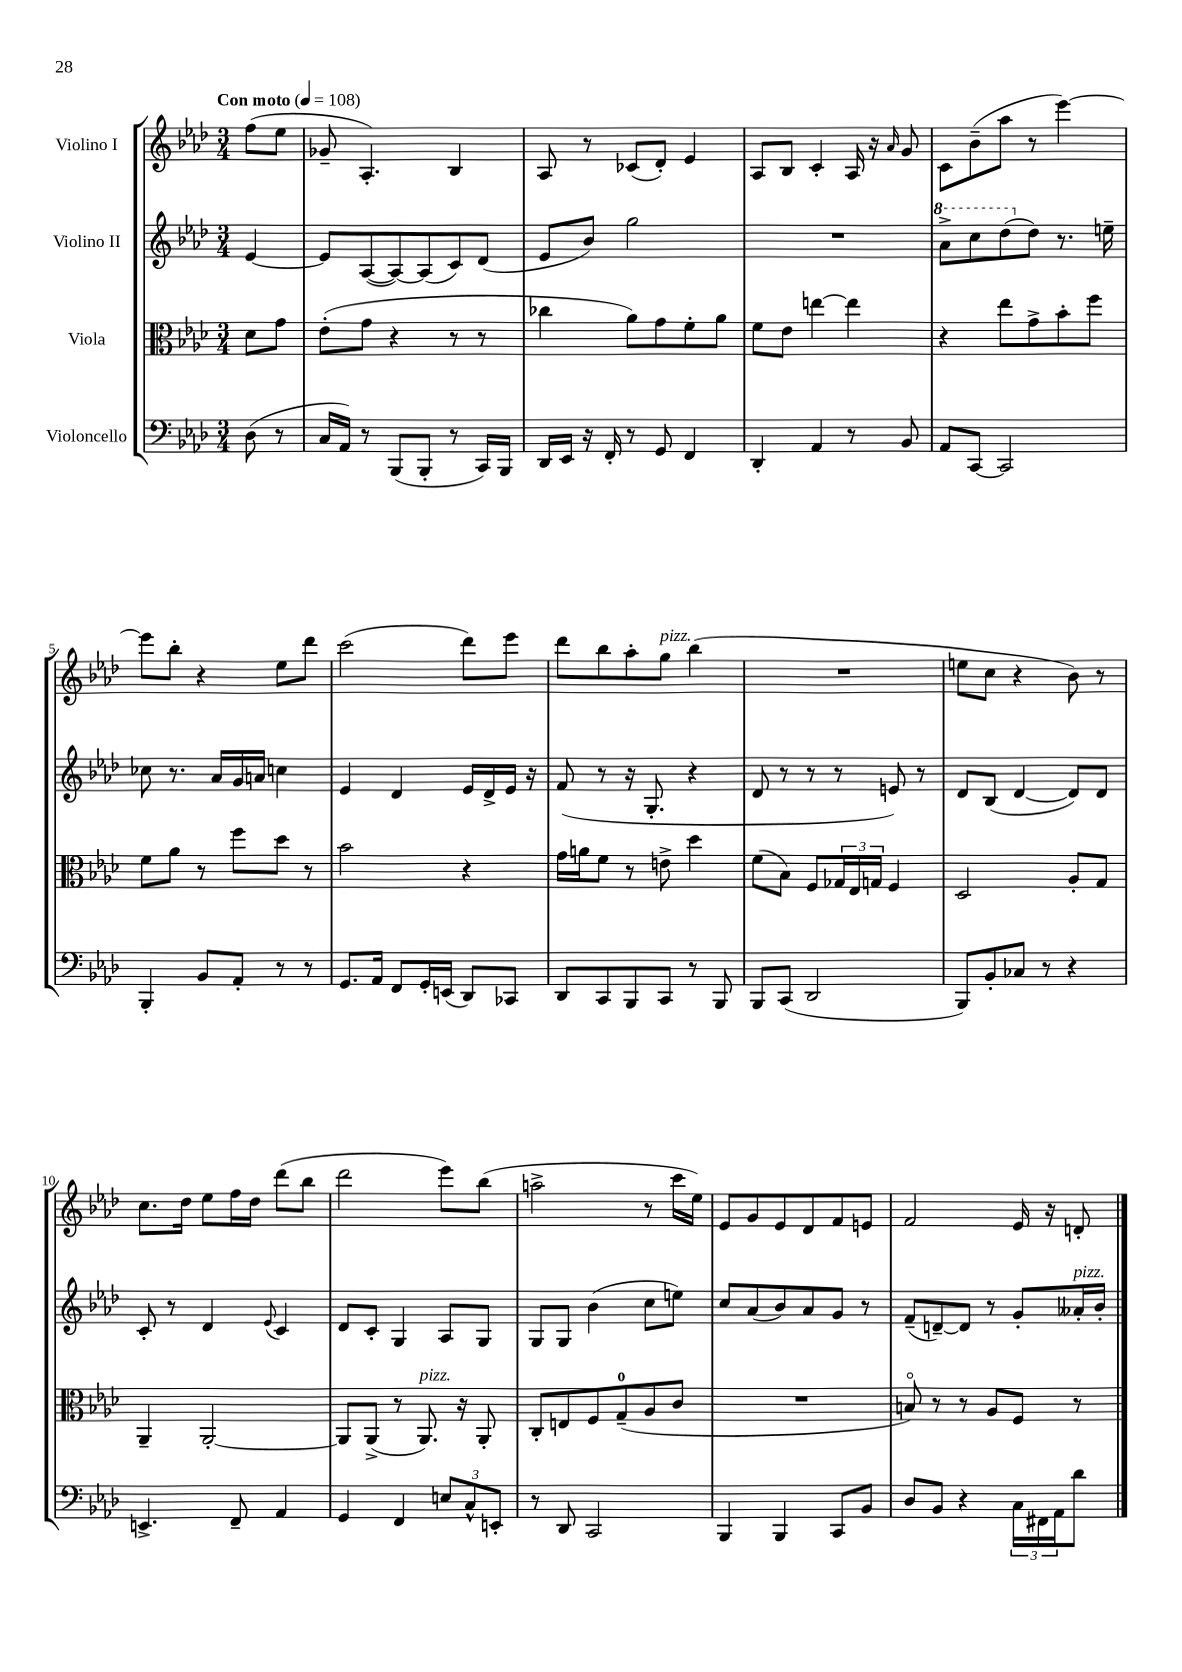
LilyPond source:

<<
\new StaffGroup <<
\new Staff = "s0" \with { instrumentName = "Violino I" } {
    \clef treble \key aes \major \numericTimeSignature \time 3/4 \partial 4 \tempo "Con moto" 4 = 108
    f''8( ees''8 |
    ges'8-- aes4.-.) bes4 |
    aes8 r8 ces'8( des'8-.) ees'4 |
    aes8 bes8 c'4-. aes16 r16 \grace { aes'16 } g'8 |
    c'8 bes'8--( aes''8 r8 ees'''4~) |
    ees'''8 bes''8-. r4 ees''8 des'''8 |
    c'''2( des'''8) ees'''8 |
    des'''8 bes''8 aes''8-. g''8^\markup { \italic "pizz." } bes''4( |
    R2. |
    e''8 c''8 r4 bes'8) r8 |
    c''8. des''16 ees''8 f''16 des''16 des'''8( bes''8 |
    des'''2 ees'''8) bes''8( |
    a''2-> r8 c'''16 ees''16) |
    ees'8 g'8 ees'8 des'8 f'8 e'8 |
    f'2 ees'16 r16 d'8-. \bar "|." |
}
\new Staff = "s1" \with { instrumentName = "Violino II" } {
    \clef treble \key aes \major \numericTimeSignature \time 3/4 \partial 4
    ees'4~ |
    ees'8 aes8~( aes8~) aes8( c'8) des'8( |
    ees'8 bes'8) g''2 |
    R2. |
    \ottava #1 aes''8-> c'''8 des'''8( \ottava #0 des''8) r8. e''16-- |
    ces''8 r8. aes'16 g'16 a'16 c''4 |
    ees'4 des'4 ees'16 des'16-> ees'16 r16 |
    f'8( r8 r16 g8.-. r4 |
    des'8 r8 r8 r8 e'8) r8 |
    des'8 bes8( des'4~ des'8) des'8 |
    c'8-. r8 des'4 \appoggiatura { ees'8 } c'4 |
    des'8 c'8-. g4 aes8 g8 |
    g8 g8 bes'4( c''8 e''8) |
    c''8 aes'8( bes'8) aes'8 g'8 r8 |
    f'8--( d'8~--) d'8 r8 g'8-. aeses'16-.^\markup { \italic "pizz." } bes'16-. \bar "|." |
}
\new Staff = "s2" \with { instrumentName = "Viola" } {
    \clef alto \key aes \major \numericTimeSignature \time 3/4 \partial 4
    des'8 g'8 |
    ees'8-.( g'8 r4 r8 r8 |
    ces''4 aes'8) g'8 f'8-. aes'8 |
    f'8 ees'8 e''4~ e''4 |
    r4 ees''8 g'8-> bes'8-. f''8 |
    f'8 aes'8 r8 f''8 des''8 r8 |
    bes'2 r4 |
    g'16 a'16 f'8 r8 e'8-> des''4 |
    f'8( bes8) f8 \tuplet 3/2 { ges16 ees16 g16 } f4 |
    des2 aes8-. g8 |
    aes,4-- aes,2~-. |
    aes,8 aes,8->( r8 aes,8.^\markup { \italic "pizz." }) r16 aes,8-. |
    c8-. e8 f8 g8-0--( aes8 c'8 |
    R2. |
    b8\flageolet) r8 r8 aes8 f8 r8 \bar "|." |
}
\new Staff = "s3" \with { instrumentName = "Violoncello" } {
    \clef bass \key aes \major \numericTimeSignature \time 3/4 \partial 4
    des8( r8 |
    c16 aes,16) r8 bes,,8( bes,,8-. r8 c,16) bes,,16 |
    des,16 ees,16 r16 f,16-. r8 g,8 f,4 |
    des,4-. aes,4 r8 bes,8 |
    aes,8 c,8~ c,2 |
    bes,,4-. bes,8 aes,8-. r8 r8 |
    g,8. aes,16 f,8 g,16-. e,16( des,8) ces,8 |
    des,8 c,8 bes,,8 c,8 r8 bes,,8 |
    bes,,8 c,8( des,2 |
    bes,,8) bes,8-. ces8 r8 r4 |
    e,4.-> f,8-- aes,4 |
    g,4 f,4 \tuplet 3/2 { e8 c8-^ e,8-. } |
    r8 des,8 c,2 |
    bes,,4 bes,,4 c,8 bes,8 |
    des8 bes,8 r4 \tuplet 3/2 { c16 fis,16 aes,16 } des'8 \bar "|." |
}
>>
>>
